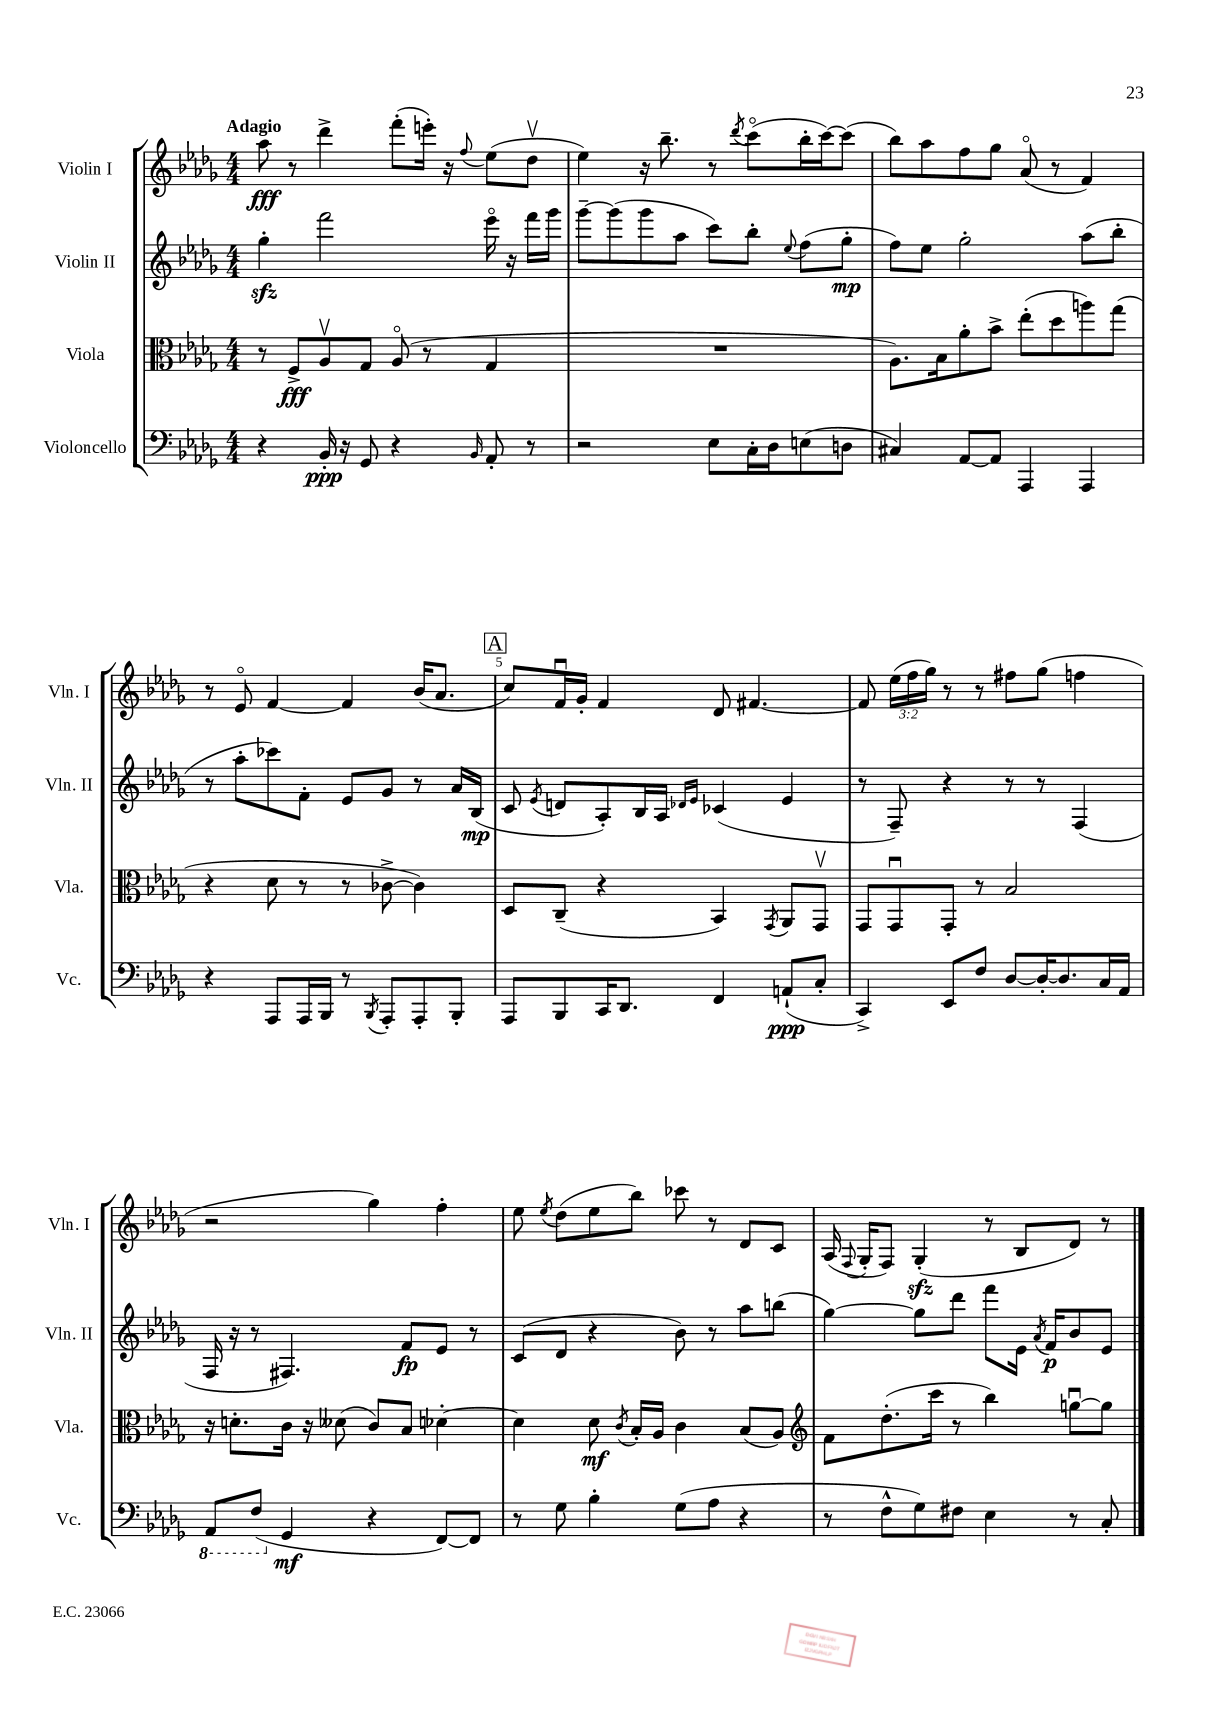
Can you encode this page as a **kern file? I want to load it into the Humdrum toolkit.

**kern	**kern	**kern	**kern
*staff4	*staff3	*staff2	*staff1
*clefF4	*clefC3	*clefG2	*clefG2
*k[b-e-a-d-g-]	*k[b-e-a-d-g-]	*k[b-e-a-d-g-]	*k[b-e-a-d-g-]
*M4/4	*M4/4	*M4/4	*M4/4
4r	8r	4gg-'\	8aa-\
.	8F^/L	.	8r
16BB-'/	8A-v/	2fff\	4ddd-^\
16r	.	.	.
8GG-/	8G-/J	.	.
4r	(8A-o/	.	(8fff'\L
.	8r	.	16eee'\Jk)
.	.	.	16r
16qqBB-/	.	.	8qqff/
8AA-'/	4G-/	16eee-o\	(8ee-\L
.	.	16r	.
8r	.	16fff\LL	8dd-v\J
.	.	16ggg-\JJ	.
=	=	=	=
2r	1r	[8ggg-~\L	4ee-\)
.	.	(8ggg-\]	.
.	.	8ggg-\	16r
.	.	.	8.bb-~\
.	.	8aa-\J	.
8E-\L	.	8ccc\L)	8r
.	.	.	8qddd-/
16C'\L	.	8bb-'\J	(8ccco\L
16D-\J	.	.	.
.	.	8qqee-/	.
(8E\	.	(8ff\L	16bb-'\L
.	.	.	[16ccc\J)
8D\J	.	8gg-'\J	(8ccc\]J
=	=	=	=
4C#/)	8.A-\L)	8ff\L)	8bb-\L)
.	.	8ee-\J	8aa-\
.	16B-\k	.	.
[8AA-/L	8a-'\	2gg-'\	8ff\
8AA-/]J	8b-^\J	.	8gg-\J
4AAA-/	(8ee-'\L	.	(8a-o/
.	8dd-\	.	8r
4AAA-/	8aa\)	(8aa-\L	4f/)
.	(8gg-\J	8bb-'\J	.
=	=	=	=
4r	4r	8r	8r
.	.	8aa-'\L	8e-o/
8AAA-/L	8d-\	8ccc-\)	[4f/
16AAA-/L	8r	8f'\J	.
16BBB-/JJ	.	.	.
8r	8r	8e-/L	4f/]
8qBBB-/	.	.	.
8AAA-'/L	[8c-^\	8g-/J	.
8AAA-'/	4c-\])	8r	(16b-/LK
.	.	.	8.a-/J
8BBB-'/J	.	16a-/LL	.
.	.	(16B-/JJ	.
=	=	=	=
8AAA-/L	8D-/L	8c/	8cc/L)
.	.	8qe-/	.
8BBB-/	(8C~/J	8d/L	16fu/L
.	.	.	16g-'/JJ
16CC/K	4r	8A-'/)	4f/
8.DD-/J	.	.	.
.	.	16B-/L	.
.	.	16A-/JJ	.
.	.	16qqd-/LL	.
.	.	16qqe-/JJ	.
4FF/	4BB-/)	(4c-/	8d-/
.	.	.	[4.f#/
.	8qGG-/	.	.
(8AA`/L	8AA-/L	4e-/	.
8C'/J	8GG-v/J	.	.
=	=	=	=
4CC^/)	8GG-/L	8r	8f#/]
.	8GG-u/	8F~/)	(24ee-\LL
.	.	.	24ff\
.	.	.	24gg-\JJ)
8EE-/L	8GG-'/J	4r	8r
8F/J	8r	.	8r
[8D-/L	2B-/	8r	8ff#\L
16D-'/_K	.	8r	(8gg-\J
8.D-/]	.	.	.
.	.	(4F/	4ff\
16C/L	.	.	.
16AA-/JJ	.	.	.
=	=	=	=
8AAA-/L	16r	16F/	2r
.	8.d'\L	16r	.
(8FF/J	.	8r	.
4GG-/	16c\Jk	4.F#/)	.
.	16r	.	.
.	(8d--\	.	.
4r	8c/L)	.	4gg-\)
.	8B-/J	8f/L	.
[8FF/L)	[4d-'\	8e-/J	4ff'\
8FF/]J	.	8r	.
=	=	=	=
8r	4d-\]	(8c/L	8ee-\
.	.	.	8qee-/
8G-\	.	8d-/J	(8dd-\L
4B-'\	8d-\	4r	8ee-\
.	8qc/	.	.
.	16B-'/LL	.	8bb-\J)
.	16A-/JJ	.	.
(8G-\L	4c\	8b-\)	8ccc-\
8A-\J	.	8r	8r
4r	(8B-/L	8aa-\L	8d-/L
.	8A-/J)	(8bb\J	8c/J
=	=	=	=
*	*clefG2	*	*
8r	8f\L	[4gg-\)	(16A-/
.	.	.	8qqF/
.	.	.	16G-'/LK
8F^^\L	(8.dd-'\	.	8F/J)
8G-\)	.	8gg-\]L	(4G-'/
.	16ccc\Jk	.	.
8F#\J	8r	8ddd-\J	.
4E-\	4bb-\)	8fff\L	8r
.	.	16e-\Jk	8B-/L
.	.	8qa-/	.
.	.	16f/LK	.
8r	[8ggu\L	8b-/	8d-/J)
8C'/	8gg\]J	8e-/J	8r
==	==	==	==
*-	*-	*-	*-
